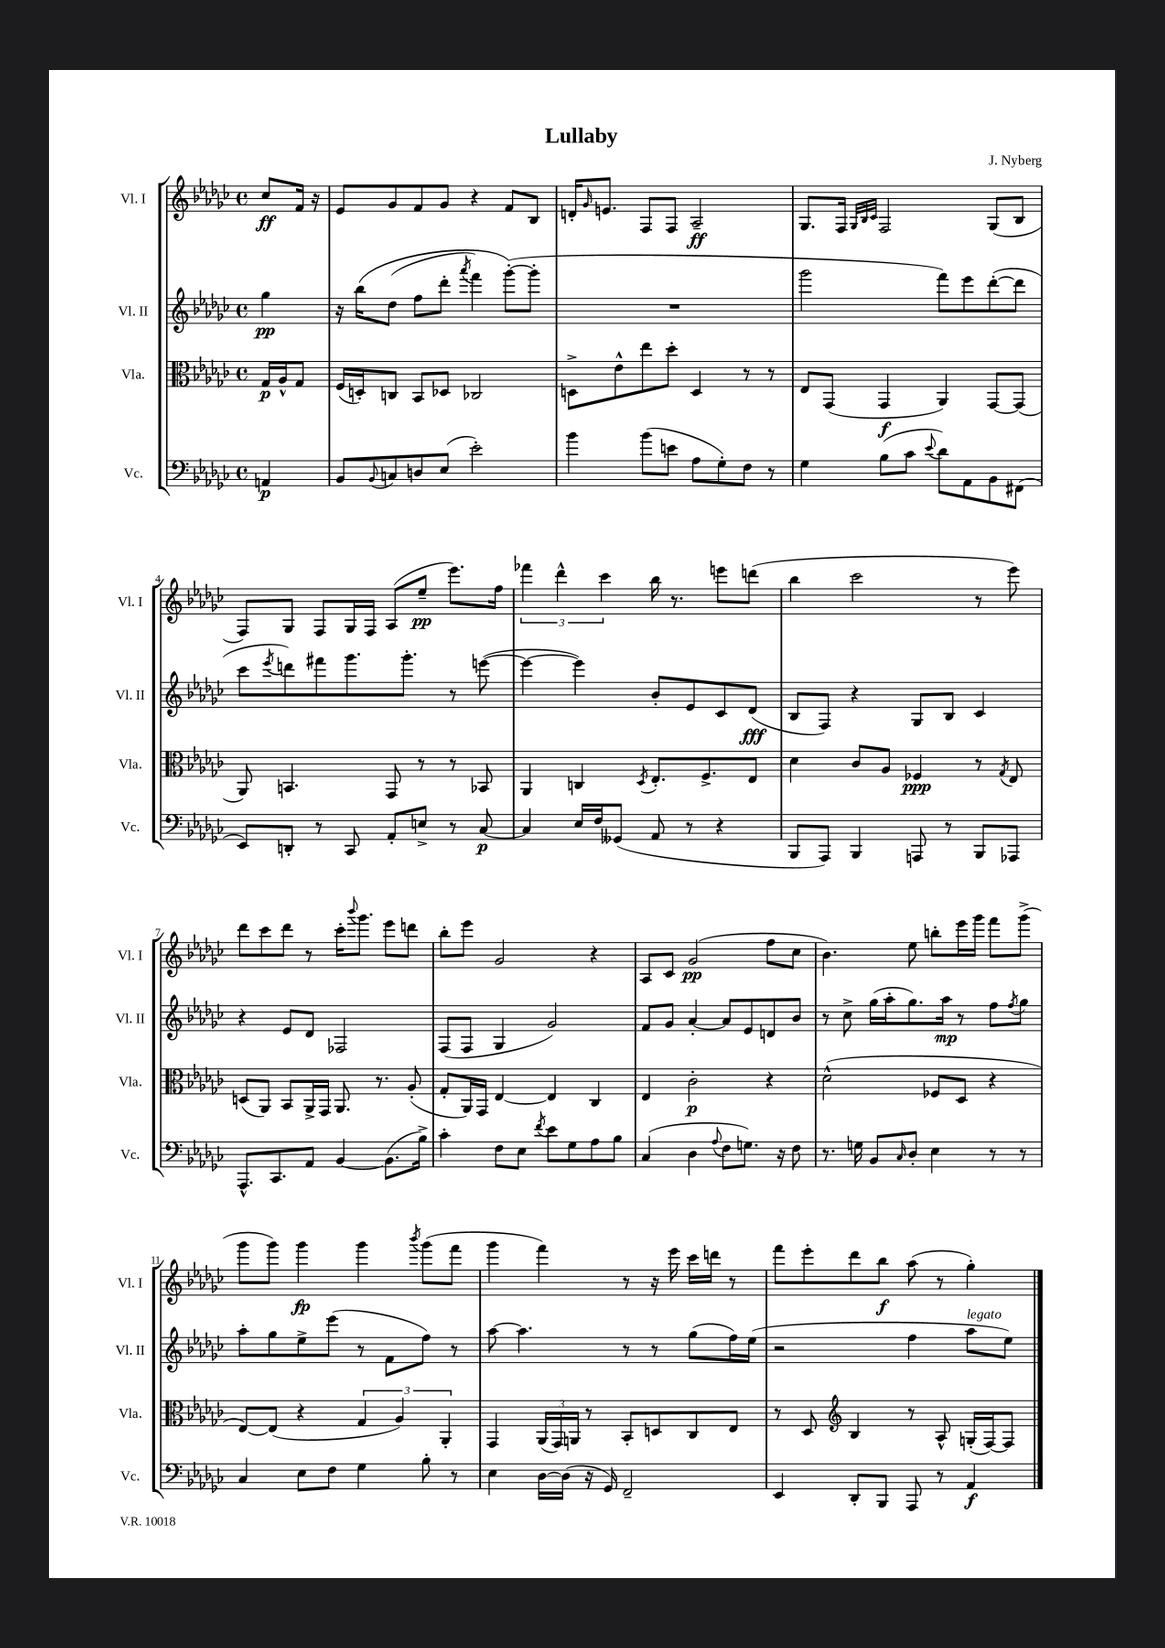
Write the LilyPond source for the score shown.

\header { title = "Lullaby" composer = "J. Nyberg" }
<<
\new StaffGroup <<
\new Staff = "s0" \with { instrumentName = "Vl. I" shortInstrumentName = "Vl. I" } {
    \clef treble \key ges \major \defaultTimeSignature \time 4/4 \partial 4
    ces''8\ff f'16 r16 |
    ees'8 ges'8 f'8 ges'8 r4 f'8 bes8 |
    d'16-. \grace { ges'16 } e'8. f8 f8 aes2--\ff |
    ges8. f16 \grace { ges32 bes32 ces'32 } f2 ges8( bes8 |
    f8) ges8 f8 ges16 f16 aes8( ees''8--\pp ees'''8.) f''16 |
    \tuplet 3/2 { fes'''4 des'''4-^ ces'''4 } bes''16 r8. e'''8 d'''8( |
    bes''4 ces'''2 r8 ees'''8) |
    des'''8 ces'''8 des'''8 r8 ces'''16-. \appoggiatura { bes'''8 } ges'''8. ees'''8 d'''8 |
    bes''8-. ees'''8 ges'2 r4 |
    aes8 ces'8 ges'2\pp( f''8 ces''8 |
    bes'4.) ees''8 b''8-. ees'''16 ges'''16 f'''8 ges'''8->( |
    ges'''8 ges'''8) ges'''4\fp ges'''4 \acciaccatura { bes'''8 } ges'''8( f'''8 |
    ges'''4 f'''4) r8 r16 ees'''16 ces'''16 d'''16 r8 |
    f'''8 ees'''8-. des'''8 bes''8\f aes''8( r8 ges''4-.) \bar "|." |
}
\new Staff = "s1" \with { instrumentName = "Vl. II" shortInstrumentName = "Vl. II" } {
    \clef treble \key ges \major \defaultTimeSignature \time 4/4 \partial 4
    ges''4\pp |
    r16 bes''16\( des''8( f''8 des'''8-. \acciaccatura { aes'''8 } f'''4) ges'''8~-.(\) ges'''8-. |
    R1 |
    ges'''2 f'''8) ees'''8 des'''8~-.( des'''8 |
    ces'''8 \acciaccatura { ees'''8 } d'''8) fis'''8 ges'''8. ges'''8.-. r8 e'''8~( |
    e'''4~ e'''4) bes'8-. ees'8 ces'8 des'8\fff( |
    bes8 f8) r4 ges8 bes8 ces'4 |
    r4 ees'8 des'8 fes2 |
    f8( f8 ges4 ges'2) |
    f'8 ges'8 aes'4~-. aes'8 ees'8 d'8 bes'8 |
    r8 ces''8-> ges''16( aes''16-. ges''8.) aes''16\mp r8 f''8 \acciaccatura { f''8 } ges''8 |
    aes''8-. ges''8 ees''8-> ees'''8( r8 f'8 f''8) r8 |
    aes''8~ aes''4. r8 r8 ges''8( f''16) ees''16( |
    r2 f''4 aes''8^\markup { \italic "legato" } ees''8) \bar "|." |
}
\new Staff = "s2" \with { instrumentName = "Vla." shortInstrumentName = "Vla." } {
    \clef alto \key ges \major \defaultTimeSignature \time 4/4 \partial 4
    ges16\p aes16-^ ges8 |
    f16( d16-.) c8 bes,8 des8 ces2 |
    d8-> ees'8-^ ees''8 des''8-. d4 r8 r8 |
    ees8 ges,8( ges,4\f aes,4) ges,8~ ges,8( |
    aes,8) b,4. ges,8 r8 r8 bes,8 |
    aes,4 c4 \acciaccatura { des8 } ees8.-. f8.-> ees8 |
    des'4 ces'8 aes8 fes4\ppp r8 \acciaccatura { ges8 } ees8 |
    d8( aes,8) bes,8 aes,16-> ges,16 aes,8. r8. aes8-.( |
    ges8-. aes,16) ges,16 ees4~ ees4 ces4 |
    ees4 ces'2-.\p r4 |
    des'2-^( fes8 des8 r4 |
    ees8~) ees8( r4 \tuplet 3/2 { ges4 aes4) aes,4-. } |
    ges,4 \tuplet 3/2 { aes,16( ges,16) a,16 } r8 bes,8-. d8 ces8 ees8 |
    r8 des8 \clef treble bes4 r8 aes8-^ g16-.( f16~) f8 \bar "|." |
}
\new Staff = "s3" \with { instrumentName = "Vc." shortInstrumentName = "Vc." } {
    \clef bass \key ges \major \defaultTimeSignature \time 4/4 \partial 4
    a,4\p |
    bes,8 \appoggiatura { bes,8 } c8 d8 ees8( ees'2-.) |
    bes'4 bes'8( e'8 aes8 ges8-.) f8 r8 |
    ges4 bes8( ces'8 \appoggiatura { ees'8 } des'8) aes,8 bes,8 fis,8( |
    ees,8) d,8-. r8 ces,8 aes,8-. e8-> r8 ces8~\p |
    ces4 ees16 f16 geses,8( aes,8 r8 r4 |
    bes,,8 aes,,8) bes,,4 a,,8 r8 bes,,8 aes,,8 |
    aes,,8.-^ ces,8. aes,8 bes,4~ bes,8.( bes16->) |
    ces'4-. f8 ees8 \acciaccatura { f'8 } ees'8 ges8 aes8 bes8 |
    ces4( des4 \appoggiatura { aes8 } f8 g8.) r16 f8 |
    r8. g16 bes,8 \grace { ces16 } des8-. ees4 r8 r8 |
    ces4 ees8 f8 ges4 bes8-. r8 |
    ees4 des16~ des16( r16 ges,16) f,2-- |
    ees,4 des,8-. bes,,8 aes,,8 r8 aes,4\f \bar "|." |
}
>>
>>
